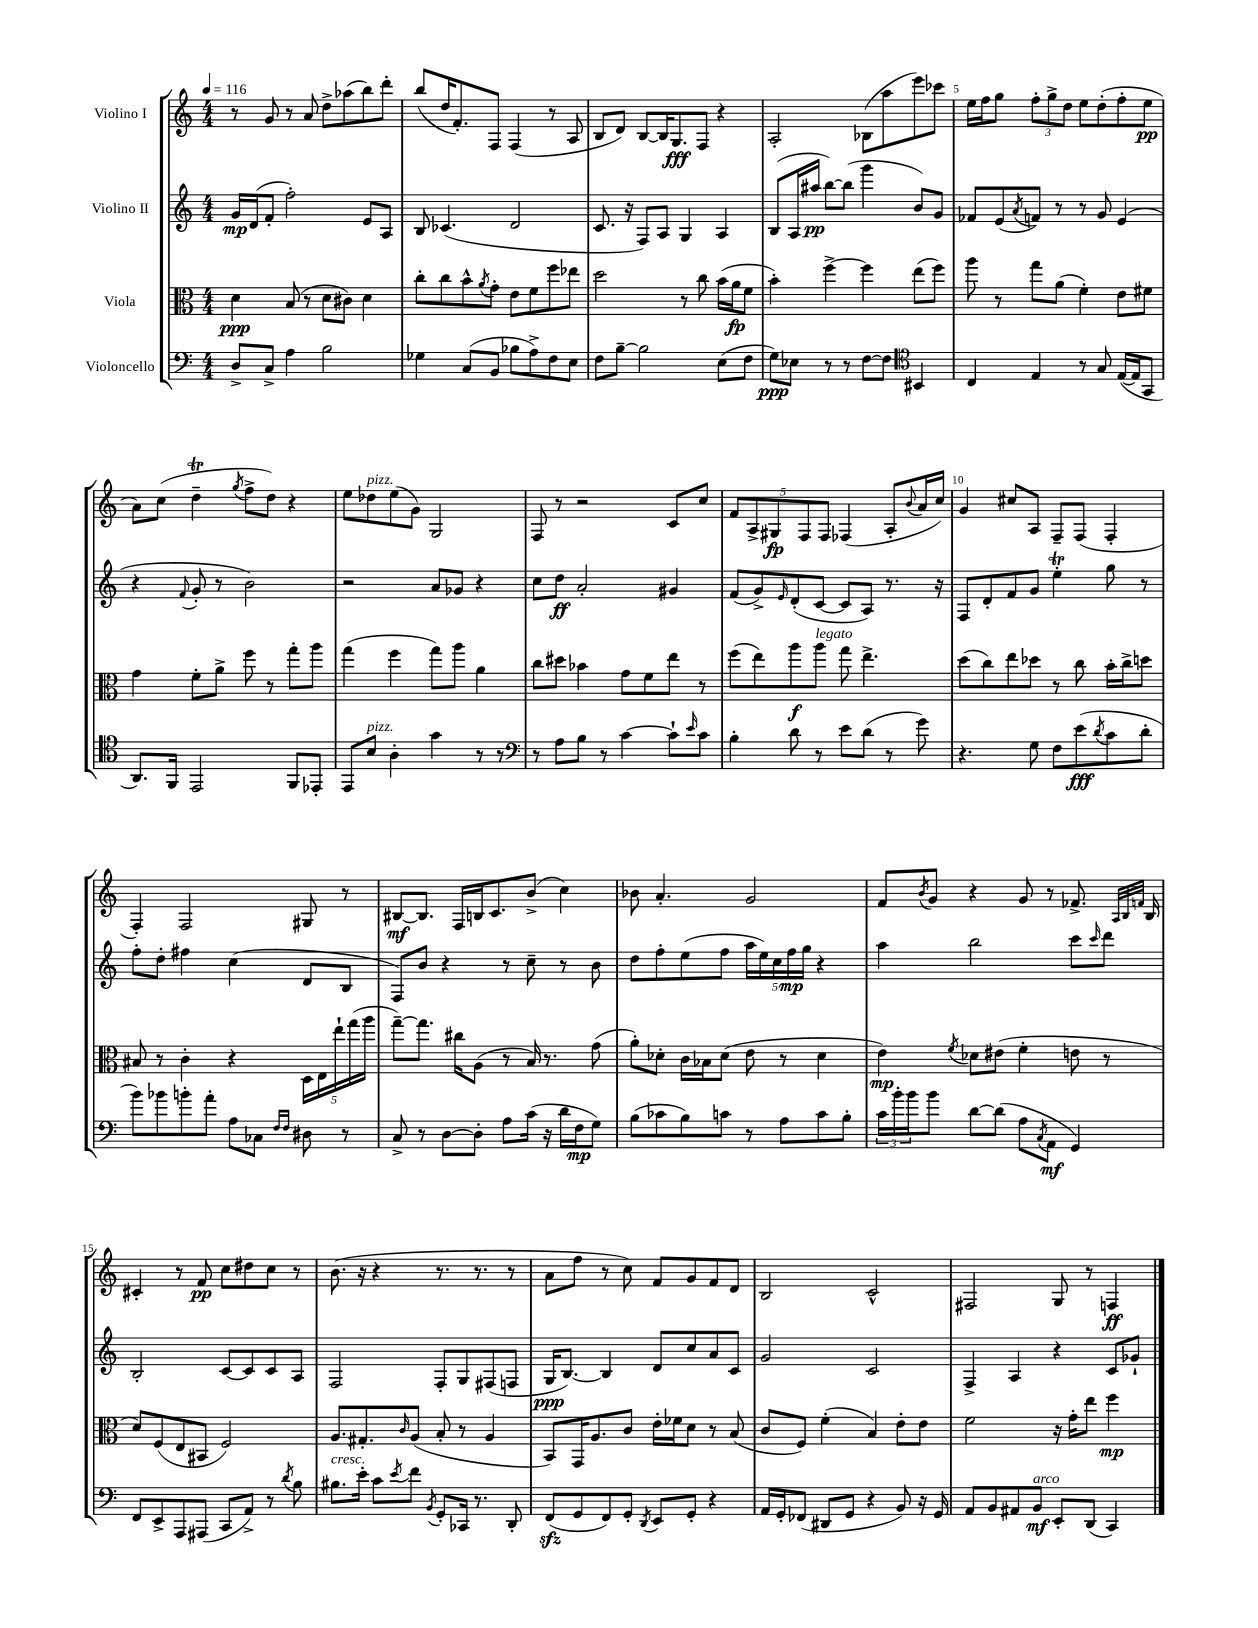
<<
\new StaffGroup <<
\new Staff = "s0" \with { instrumentName = "Violino I" } {
    \clef treble \key c \major \numericTimeSignature \time 4/4 \tempo 4 = 116
    r8 g'8 r8 a'8 d''8-> aes''8( b''8) d'''8-. |
    b''8( d''16 f'8.-.) f8 f4( r8 a8 |
    b8 d'8) b8~ b16 g8.\fff f8 r4 |
    a2-. bes8( a''8 e'''8) ces'''8 |
    e''16 f''16 g''8 \tuplet 3/2 { f''8-. g''8-> d''8 } e''8 d''8-.( f''8-. e''8\pp |
    a'8) c''8( d''4--\trill \acciaccatura { g''8 } f''8-> d''8) r4 |
    e''8 des''8^\markup { \italic "pizz." } e''8( g'8) g2 |
    f8 r8 r2 c'8 c''8 |
    \tuplet 5/4 { f'8 a8-> gis8\fp f8 f8 } fes4( a8-. \appoggiatura { b'8 } a'16 c''16) |
    g'4 cis''8 a8 f8-- f8( f4-. |
    f4-.) f2 gis8 r8 |
    bis8~\mf bis8. f16 b16 c'8. b'8->( c''4) |
    bes'8 a'4.-. g'2 |
    f'8 \acciaccatura { b'8 } g'8 r4 g'8 r8 fes'8.-> \grace { a32 b32 f'32 } b16 |
    cis'4-. r8 f'8\pp c''8 dis''8 c''8 r8 |
    b'8.( r16 r4 r8. r8. r8 |
    a'8 f''8 r8 c''8) f'8 g'8 f'8 d'8 |
    b2 c'2-^ |
    fis2 g8 r8 f4\ff \bar "|." |
}
\new Staff = "s1" \with { instrumentName = "Violino II" } {
    \clef treble \key c \major \numericTimeSignature \time 4/4
    g'16\mp d'16( f'8-. f''2-.) e'8 a8 |
    b8 ces'4.( d'2 |
    c'8. r16 f8) a8 g4 a4 |
    b8( a16 ais''16\pp b''8~) b''8( g'''4 b'8) g'8 |
    fes'8 e'8( \acciaccatura { a'8 } f'8) r8 r8 g'8 e'4( |
    r4 \appoggiatura { f'8 } g'8-. r8 b'2) |
    r2 a'8 ges'8 r4 |
    c''8 d''8\ff a'2-. gis'4 |
    f'8( g'8->) \grace { e'16 } d'8-.( c'8~ c'8 a8) r8. r16 |
    f8 d'8-. f'8 g'8 e''4-.\trill g''8 r8 |
    f''8-. d''8-. fis''4 c''4( d'8 b8 |
    f8) b'8 r4 r8 c''8-- r8 b'8 |
    d''8 f''8-. e''8( f''8 \tuplet 5/4 { a''16 e''16) c''16 f''16\mp g''16 } r4 |
    a''4 b''2 c'''8 \grace { c'''16 } d'''8 |
    b2-. c'8~ c'8 c'8 a8 |
    f2 f8-. g8 fis8( f8 |
    g16\ppp b8.~) b4 d'8 c''8 a'8 c'8 |
    g'2 c'2 |
    f4-> a4 r4 c'8 ges'8-! \bar "|." |
}
\new Staff = "s2" \with { instrumentName = "Viola" } {
    \clef alto \key c \major \numericTimeSignature \time 4/4
    d'4\ppp b8( r8 d'8 cis'8) d'4 |
    c''8-. c''8 b'8-^ \acciaccatura { a'8 } g'8-. e'8 f'8 f''8 ees''8 |
    d''2 r8 c''8 b'16( a'16\fp f'8 |
    b'4-.) f''4~-> f''4 e''8( f''8) |
    a''8 r8 g''8 a'8( f'4-.) e'8 fis'8 |
    g'4 f'8-. a'8-> f''8 r8 g''8-. a''8 |
    g''4( f''4 g''8) a''8 a'4 |
    c''8 dis''8 bes'4 g'8 f'8 e''8 r8 |
    f''8( e''8) a''8\f a''8^\markup { \italic "legato" } g''8 e''4.-> |
    d''8( c''8) e''8 des''8 r8 c''8 b'16-. c''16-> d''8 |
    bis8 r8 c'4-. r4 \tuplet 5/4 { d16 e16 e''16-! g''16( a''16 } |
    g''8~--) g''8. cis''16 a8( r8 b16) r8. g'8( |
    a'8-.) des'8-. c'16 bes16 des'8( e'8 r8 des'4 |
    e'4\mp) \acciaccatura { f'8 } des'8 eis'8( f'4-. e'8 r8 |
    d'8) f8( e8 bis,8 f2) |
    a8. gis8.-. \grace { c'16 } a8( b8-. r8 a4 |
    b,8) g,16 a8. c'8 e'16-. fes'16 d'8 r8 b8( |
    c'8 f8) f'4-.( b4) e'8-. e'8 |
    f'2 r16 g'16-. e''8 f''4\mp \bar "|." |
}
\new Staff = "s3" \with { instrumentName = "Violoncello" } {
    \clef bass \key c \major \numericTimeSignature \time 4/4
    d8-> c8-> a4 b2 |
    ges4 c8( b,8 bes8 a8->) f8 e8 |
    f8 b8~-- b2 e8( f8 |
    g8\ppp) ees8 r8 r8 f8~ f8 \clef tenor bis,4 |
    c4 e4 r8 g8 e16~( e16 g,8 |
    a,8.) f,16 e,2 f,8 ees,8-. |
    e,8 b8^\markup { \italic "pizz." } a4-. g'4 r8 r8 |
    \clef bass r8 a8 b8 r8 c'4~ c'8-! \grace { e'16 } c'8 |
    b4-. d'8 r8 e'8 d'8( r8 g'8) |
    r4. g8 f8 e'8\fff( \acciaccatura { d'8 } c'8 d'8-. |
    b'8) bes'8 b'8-. a'8-. a8 ces8 \grace { f16 f16 } dis8 r8 |
    c8-> r8 d8~ d8-. a8 c'16( r16 d'16 f16\mp g8) |
    b8( ces'8 b8) c'8 r8 a8 c'8 b8-. |
    \tuplet 3/2 { c'16 b'16-. b'16 } b'8 d'8~ d'8( a8 \acciaccatura { c8 } a,8\mf g,4) |
    f,8 e,8-> a,,8 ais,,8( c,8 a,8->) r8 \acciaccatura { d'8 } b8 |
    bis8.^\markup { \italic "cresc." } e'16-. c'8 \acciaccatura { e'8 } f'8 \acciaccatura { b,8 } g,8-. ces,16 r8. d,8-. |
    f,8\sfz( g,8 f,8) g,8-. \acciaccatura { d,8 } e,8 g,8-. r4 |
    a,16 g,16-. fes,8( dis,8 g,8 r4 b,8) r16 g,16 |
    a,8 b,8 ais,8 b,8\mf^\markup { \italic "arco" } e,8-. d,8( c,4) \bar "|." |
}
>>
>>
\layout { \context { \Score \override BarNumber.break-visibility = ##(#f #t #t) barNumberVisibility = #(every-nth-bar-number-visible 5) } }
